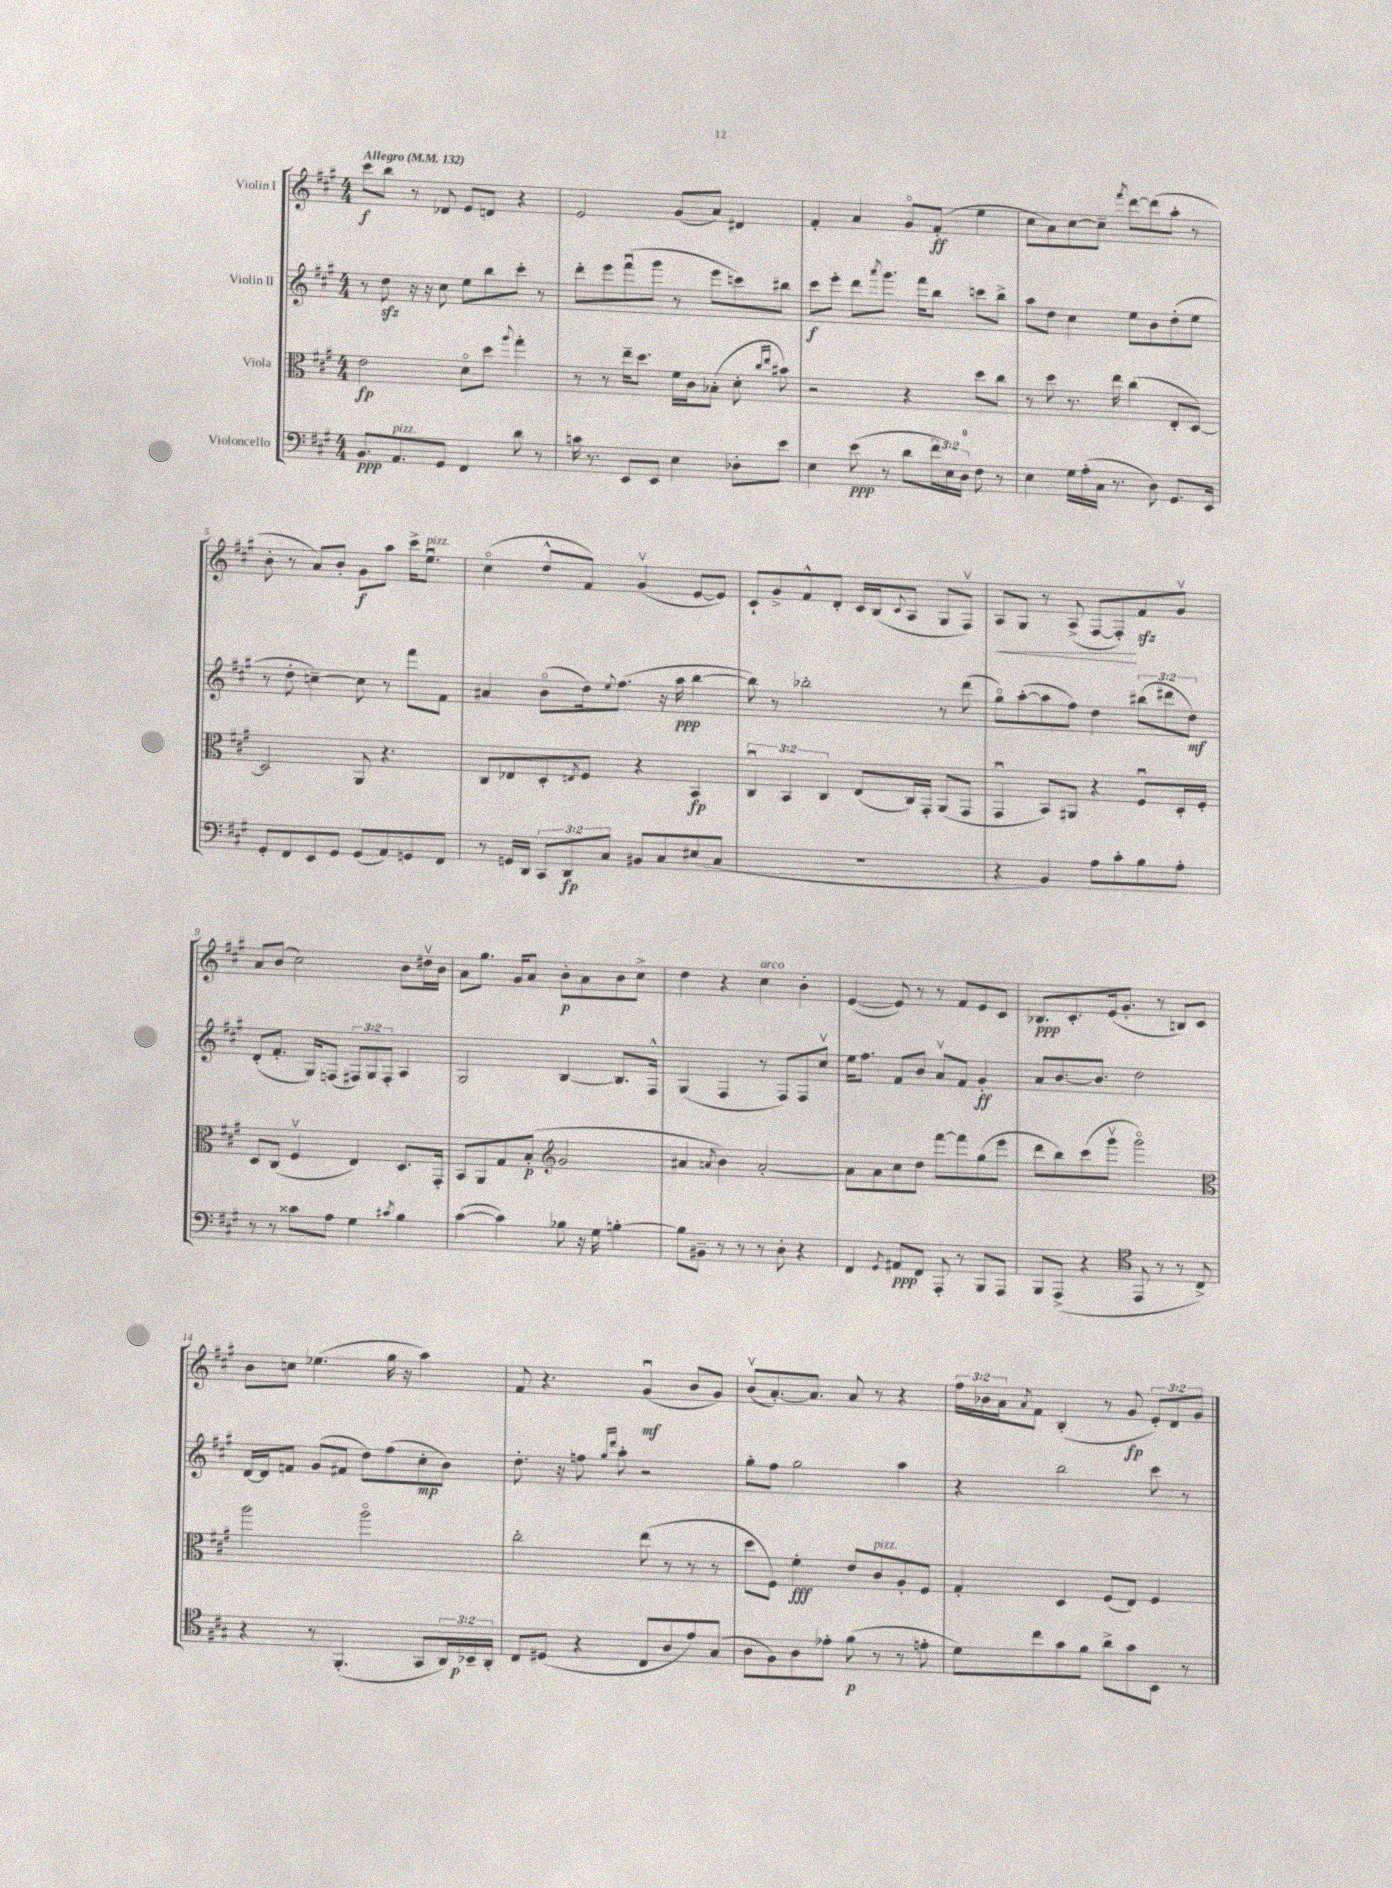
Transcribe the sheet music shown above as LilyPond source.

<<
\new StaffGroup <<
\new Staff = "s0" \with { instrumentName = "Violin I" } {
    \clef treble \key a \major \numericTimeSignature \time 4/4 \override Staff.TupletNumber.text = #tuplet-number::calc-fraction-text \tempo "Allegro" 4 = 132
    cis'''8\f b''8 r8 des'8 e'8 d'8 r4 |
    e'2 gis'8( a'8) dis'4 |
    fis'4-. a'4 gis'8\flageolet fis'8-.\ff( e''4 |
    cis''8 a'8) cis''8~ cis''8-- \acciaccatura { fis'''8 } d'''8~ d'''8( a''8-. r8 |
    b'8-. r8 a'8) b'8-. gis'8\f a''8 cis'''16-> e''8.\downbow^\markup { \italic "pizz." } |
    cis''4\flageolet( d''8-^ fis'8) gis'4\upbow( e'8~ e'8) |
    cis'8-! gis'8-> fis'8-^ d'8-. cis'16 b16( \appoggiatura { cis'8 } a8 gis8 fis8\upbow) |
    a8\< gis8 r8 a8->( fis8~ fis8-.\!) fis'8\sfz gis'8\upbow |
    a'8 b'8( cis''2) b'8 dis''16\upbow b'16 |
    a'8 gis''8. gis'16 a'8 b'8-.\p a'8 b'8 cis''8-> |
    d''4 r4 cis''4^\markup { \italic "arco" } b'4-. |
    e'4~( e'8) r8 r8 fis'8 e'8 cis'8 |
    bes8.\ppp cis'8.-. e'16( gis'8.-. r8 b8) cis'8 |
    b'8 c''8 ees''4.( gis''16 r16 a''4) |
    fis'8 r4. gis'4\downbow\mf( b'8 gis'8) |
    b'8\upbow( a'8.~-.) a'8. a'8 r8 r4 |
    \tuplet 3/2 { fis''16 bes'16 a'16 } \acciaccatura { a'8 } fis'8 b4-.( r8 gis'8\fp \tuplet 3/2 { e'8-.) d'8 gis'8 } \bar "|." |
}
\new Staff = "s1" \with { instrumentName = "Violin II" } {
    \clef treble \key a \major \numericTimeSignature \time 4/4 \override Staff.TupletNumber.text = #tuplet-number::calc-fraction-text
    r8 d''8\sfz r16 r16 cis''8 e''8 b''8 cis'''8-. r8 |
    d'''8-. e'''8 fis'''8\downbow( gis'''8 r8 e'''8 c'''8) bis''8 |
    cis'''8\f e'''8-. d'''8 \acciaccatura { a'''8 } gis'''8. fis'''16 b''8 c'''8 b''8-> |
    a''8 d''8 cis''4 e''8 b'8 d''8-.( e''8 |
    r8 d''8-. c''4~--) c''8 r8 fis'''8 fis'8 |
    ais'4 b'8\flageolet( d''16) \appoggiatura { e''8 } fis''8.( r16 a''16\ppp b''4~ |
    b''8) r8 bes''2-. r8 d'''8( |
    gis''8\flageolet) a''8~-.( a''8 fis''8) d''4 \tuplet 3/2 { bis''8( dis'''8 d''8\mf) } |
    d'8-.( fis'8.-. gis16) f8( \tuplet 3/2 { fis8) gis8 fis8-. } a4 |
    gis2 b4~ b8. fis16-^ |
    gis4( fis4 r8 fis8) fis8 cis''8\upbow |
    e''16 fis''8. fis'8 b'8 a'8\upbow fis'8 gis'4-.\ff |
    a'8 b'8.~ b'8. d''2 |
    d'16~ d'16 f'8 gis'8( fis'8 d''8) fis''8( cis''8-.\mp b'8) |
    d''8.-. r16 f''8 \grace { gis''16 d'''16 } a''8-. r2 |
    gis''8-. fis''8 gis''2 a''4 |
    r4 b''2 cis'''8 r8 \bar "|." |
}
\new Staff = "s2" \with { instrumentName = "Viola" } {
    \clef alto \key a \major \numericTimeSignature \time 4/4 \override Staff.TupletNumber.text = #tuplet-number::calc-fraction-text
    e'2\fp d'8\flageolet d''8 \appoggiatura { a''8 } gis''4-. |
    r8 r8 e''16-- d''8. fis'16 cis'16 bes8-.( d'8-. \grace { cis''16 e''16 } bis'8) |
    r2 r4 d''8 cis''8 |
    r8 d''8 r8. e''16 cis''4( e8-. d8~) |
    d2 a,8 r4. |
    cis8 ees8 d8-. \acciaccatura { e8 } fis8 r4 b,4\fp |
    \tuplet 3/2 { cis4\downbow b,4 cis4 } e8( cis16) gis,16-. a,8( gis,8 |
    gis,4\downbow b,8) ais,8 r4 fis8\downbow d16-. fis16-. |
    d8 cis8( fis4\upbow e4) d8. gis,16-. |
    b,8 a,8 gis8 b8-.\p( \clef treble gis'2 |
    ais'4 \acciaccatura { a'8 } b'4) a'2~-. |
    a'8 a'8 cis''8 d''8 fis'''8~ fis'''8 gis''8( e'''8 |
    d'''8 b''8) cis'''8( gis'''8\upbow gis'''2\flageolet) |
    \clef alto a''2 a''2\flageolet |
    cis''2-. e''8( r8 r8 r8 |
    d''8 fis8) fis'4-.\fff e'8 cis'8^\markup { \italic "pizz." } a8-. fis8 |
    gis4-. d4 fis8( e8) fis4 \bar "|." |
}
\new Staff = "s3" \with { instrumentName = "Violoncello" } {
    \clef bass \key a \major \numericTimeSignature \time 4/4 \override Staff.TupletNumber.text = #tuplet-number::calc-fraction-text
    b,8.\ppp a,8.^\markup { \italic "pizz." } gis,8 fis,4 d'8 r8 |
    c'16 r8. e,8 e,8 e4 des8-. e'8 |
    e4 e'8\ppp( r8 d'8 \tuplet 3/2 { fis'16 e16) d16-0 } fis8 r8 |
    e4 gis16 a16-.( cis16 r8. d8) gis,8. e,16 |
    gis,8-. fis,8 e,8 gis,8 gis,8( a,8) g,8 fis,8 |
    r8 g,16 d,16 \tuplet 3/2 { cis,8 d,8\fp cis8 } bis,8 cis8 eis8( cis8 |
    R1 |
    r4 b,4) a8 cis'8-. b8 a8-. |
    r8 r8 cisis'8 a8 gis4 \acciaccatura { cis'8 } b4 |
    cis'4~( cis'4) bes8 r16 gis16 b4~-. |
    b8 bis,8-- r8 r8 r8 d8-. r4 |
    fis,4 \acciaccatura { gis,8 } ais,8\ppp fis,8 a,,8-. r8 b,,8 a,,8 |
    b,,8 a,,8->( r4 \clef tenor e,8 r8 r8 cis8->) |
    r4 r8 fis,4.-.( gis,8 \tuplet 3/2 { a,16) bes,16--\p a,16-. } |
    cis8 dis8( r4 cis8 a8 e'8) gis8( |
    a8 fis8) a8 ees'8-. fis'8\p( r8 r8 e'8-. |
    d'8) cis''8 gis'8 fis'8 a'8-> gis'8 b,8 r8 \bar "|." |
}
>>
>>
